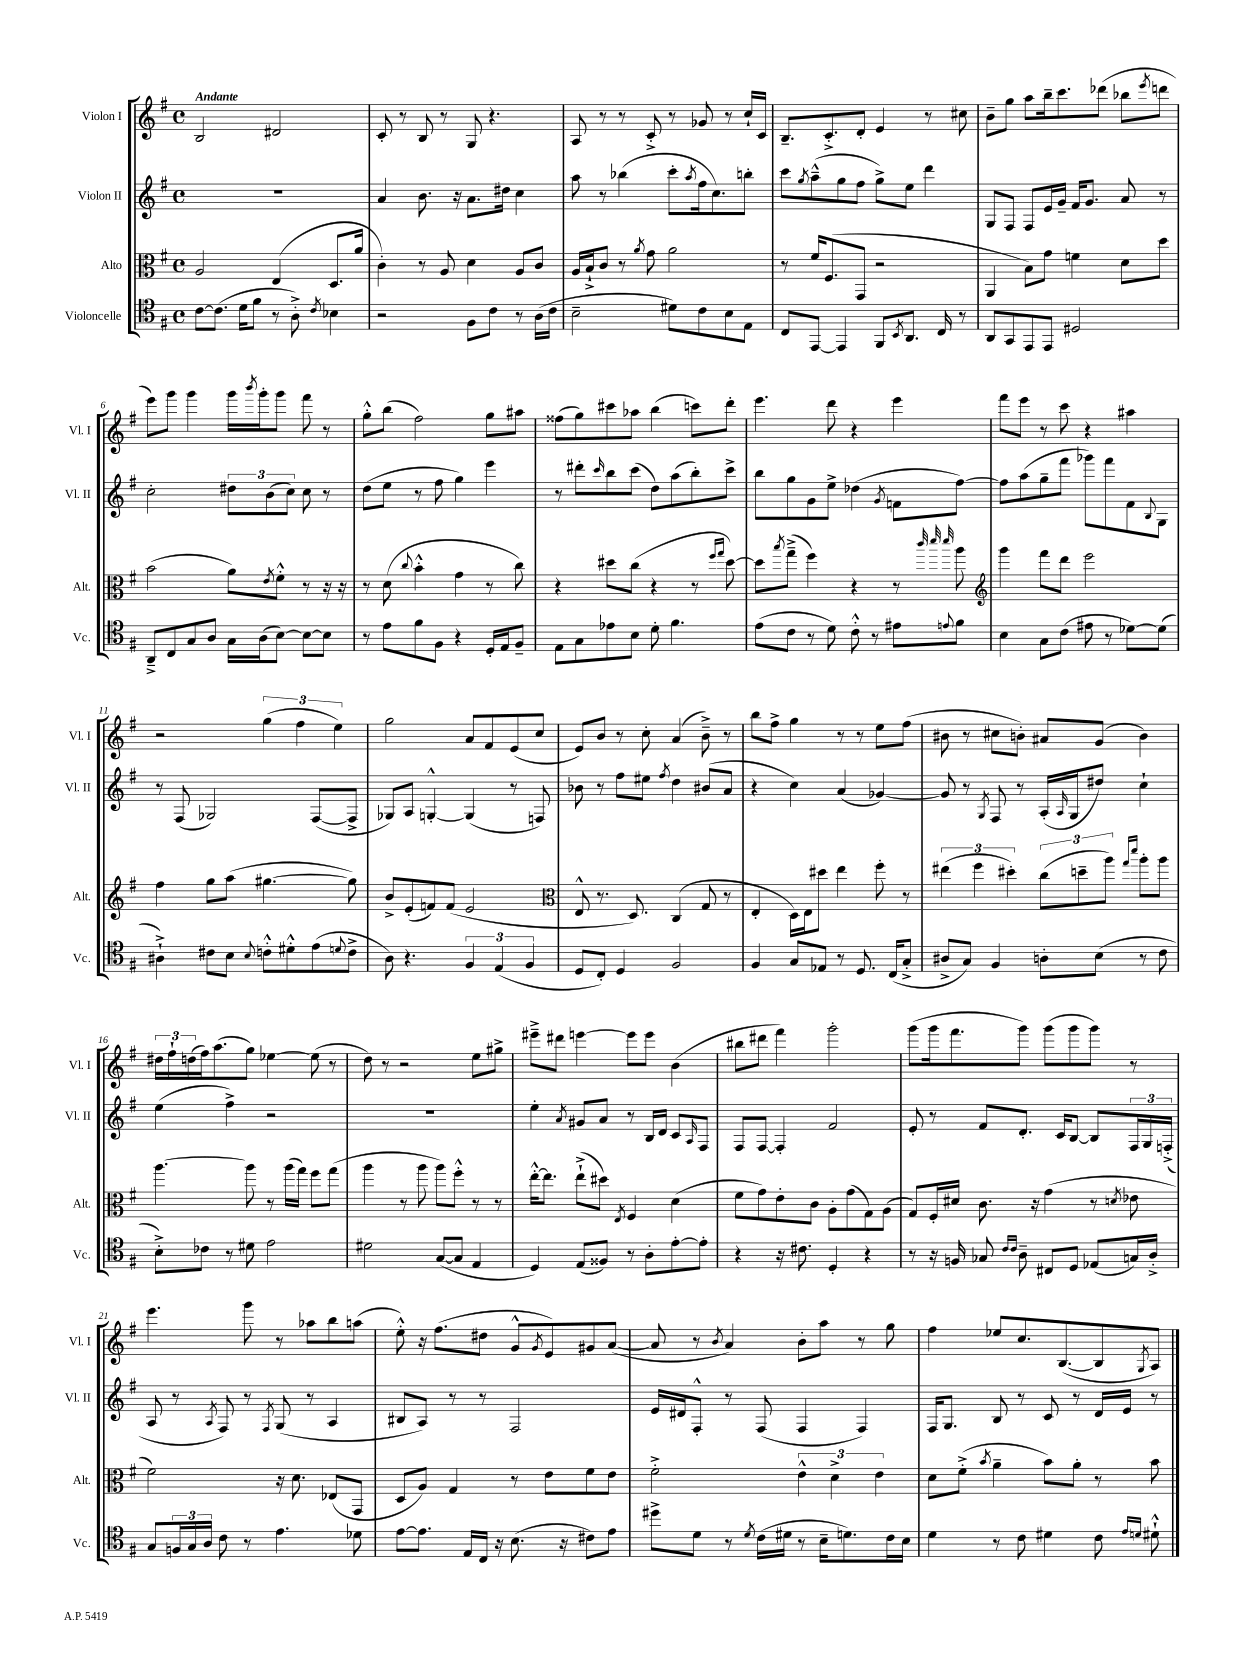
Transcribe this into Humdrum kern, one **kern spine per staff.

**kern	**kern	**kern	**kern
*part4	*part3	*part2	*part1
*staff4	*staff3	*staff2	*staff1
*I"Violoncelle	*I"Alto	*I"Violon II	*I"Violon I
*I'Vc.	*I'Alt.	*I'Vl. II	*I'Vl. I
*clefC4	*clefC3	*clefG2	*clefG2
*k[f#]	*k[f#]	*k[f#]	*k[f#]
*M4/4	*M4/4	*M4/4	*M4/4
*met(c)	*met(c)	*met(c)	*met(c)
=1	=1	=1	=1
!	!	!	!LO:TX:a:B:t=Andante
[8c\L	2A/	1r	2B/
(8.c\J]	.	.	.
16d\KL	.	.	.
8f#\J	.	.	.
8r	(4E/	.	2d#X/
8A'^\)	.	.	.
8qc/	.	.	.
4B-X\	8.D/L	.	.
.	16a/Jk	.	.
=2	=2	=2	=2
2r	4c'\)	4a/	8c'/
.	.	.	8r
.	8r	8.b\	8B/
.	8A/	.	8r
.	.	16r	.
8F#\L	4d\	8.a\L	8G/
8c\J	.	.	4.r
.	.	16dd#X\Jk	.
8r	8A/L	4cc\	.
(16A\LL	8c/J	.	.
16c\JJ	.	.	.
=3	=3	=3	=3
2B~\	16A/LL	8aa\	8A/
.	16B`^/J	.	.
.	8c/J	8r	8r
.	8r	(4bb-X\	8r
.	8qa/	.	.
.	8g\	.	8c'^/
8d#X\L)	2a\	8ccc'\L	8r
.	.	8qaa/	.
8c\	.	16ff#\k	8g-X/
.	.	8.cc\)	.
8B\	.	.	8r
8E\J	.	8bbn'\J	16cc`/LL
.	.	.	16c/JJ
=4	=4	=4	=4
8C/L	8r	8ccc\L	8.B~/L
.	.	8qgg/	.
[8EE/J	16f#/KL	(8aa~^^\	.
.	(8.F#/	.	8.c'^/
4EE/]	.	8gg\	.
.	8GG/J	8ff#\J	8d'/J
8FF#/L	2r	8gg^\L)	4e/
8qBB/	.	.	.
8.AA/J	.	8ee\J	.
.	.	4ddd\	8r
16C/	.	.	.
8r	.	.	8cc#X\
=5	=5	=5	=5
8AA/L	4AA/	8G/L	8b~\L
8GG/	.	8F#/J	8gg\J
8EE/	8B\L)	8F#/L	8aa\L
8EE/J	8g\J	16e/L	16bb~\k
.	.	16g~/JJ	8.ccc\
2D#X/	4fn\	16f#/KL	.
.	.	8.g/J	.
.	.	.	(8ddd-X\J
.	8d\L	8a/	8bb-X\L
.	.	.	8qeee/
.	8dd\J	8r	8dddn\J
!!LO:LB:g=z
=6	=6	=6	=6
8AA~^/L	(2b\	2cc'\	8eee\L)
8C/	.	.	8ggg\J
8G/	.	.	4ggg\
8A/J	.	.	.
16G\LL	8a\L)	12dd#X\L	16ggg\LL
.	.	.	8qbbb/
(16A\J	.	.	16ggg'\J
.	.	(12b\	.
.	8qe/	.	.
[8B\J)	8f#'^^\J	.	8ggg\J
.	.	12cc\J)	.
8B\L_	8r	8cc\	8fff#\
8B\J]	16r	8r	8r
.	16r	.	.
=7	=7	=7	=7
8r	8r	(8dd\L	8gg'^^\L
8e\L	(8d\	8ee\J	(8bb\J
.	8qqcc/	.	.
8f#\	4b'^^\	8r	2ff#\)
8F#\J	.	8ff#\	.
4r	4g\	4gg\)	.
16D'/LL	8r	4eee\	8gg\L
16E/J	.	.	.
8F#~/J	8cc\)	.	8aa#X\J
=8	=8	=8	=8
8E\L	4r	8r	(8ff##X\L
8G\	.	8ddd#X'\L	8gg\)
.	.	16qqccc/	.
8e-X\	8dd#X\L	8bb\	8ccc#X\
8B\J	(8cc\J	(8ccc\J	8aa-X\J
8d'\	4r	8dd\L)	(4bb\
4.f#\	.	(8aa\	.
.	8r	8bb'\)	8cccn\L)
.	16qqff#/LL	.	.
.	16qqgg/JJ	.	.
.	[8dd#\)	8ccc^\J	8ddd'\J
=9	=9	=9	=9
(8e\L	8dd#\L]	8bb\L	4.eee\
.	8qbb/	.	.
8c\J	(8gg~^\J	8gg\	.
8r	4ff#\)	8g\	.
8d\)	.	8ee^\J	8ddd\
8c'^^\	4r	(4dd-X\	4r
8r	.	.	.
.	.	8qg/	.
8e#X\L	8r	8fn\L	4eee\
.	32qqccc/	.	.
.	32qqddd/	.	.
8qqen/	32qqddd/	.	.
8f#\J	8aa\	[8ff#\J)	.
=10	=10	=10	=10
*	*clefG2	*	*
4B\	4ggg\	8ff#\L]	8fff#\L
.	.	(8aa\	8eee\J
8G\L	8fff#\L	8gg~\	8r
(8c\J	8ddd\J	8fff#\J	8ccc\
8e#X\	2eee\	8ggg-X\L)	4r
8r	.	8fff#\	.
[8d-X\L)	.	8f#\	4aa#X\
.	.	8qqB/	.
(8d-\J]	.	8G\J	.
!!LO:LB:g=z
=11	=11	=11	=11
4A#X`^\)	4ff#\	8r	2r
.	.	(8F#/	.
8c#X\L	8gg\L	2G-X/)	.
8B\J	(8aa\J	.	.
8qqB/	.	.	.
8cn'^^\L	[4.gg#X\	.	(6gg\
8d#X'^^\	.	.	.
.	.	.	6ff#\
(8e\	.	([8F#/L	.
.	.	.	6ee\)
8qqdn/	.	.	.
8c^\J	8gg#\])	8F#^/J]	.
=12	=12	=12	=12
8A\)	8b^/L	8G-X/L)	2gg\
4.r	(8e'/	8A/J	.
.	8fn/)	[4Gn'^^/	.
.	(8f/J	.	.
6F#/	2e/	(4G/]	8a/L
.	.	.	8f#/
(6E/	.	.	.
.	.	8r	(8e/
6F#/	.	.	.
.	.	8Fn/)	8cc/J
=13	=13	=13	=13
*	*clefC3	*	*
8D/L	8E^^/	8b-X\	8e/L)
8C'/J)	8.r	8r	8b/J
4D/	.	8ff#\L	8r
.	8.D/)	.	.
.	.	8ee#X\J	8cc'\
.	.	8qff#/	.
2F#/	(4C/	4dd\	(4a/
.	8G/	(8b#X/L	8b~^\)
.	8r	8a/J	8r
=14	=14	=14	=14
4F#/	4E'/	4r	8bb\L
.	.	.	8ff#^\J
8G/L	16D\LL)	4cc\)	4gg\
.	16E\J	.	.
8E-X/J	8dd#X\J	.	.
8r	4ee\	(4a/	8r
8.D/	.	.	8r
.	8ff#'\	[4g-X/)	8ee\L
(16C/KL	.	.	.
8G'^/J	8r	.	(8ff#\J
=15	=15	=15	=15
8A#X^/L	(6ee#X\	8g-/]	8b#X\
8G/J)	.	8r	8r
.	6ff#\	.	.
.	.	8qG/	.
4F#/	.	8F#/	8cc#X\L
.	6dd#X'\)	.	.
.	.	8r	8bn'\J)
8An'\L	(12cc\L	(16A'/LL	8a#X/L
.	.	16qqA/	.
.	.	16G/J	.
.	12ddn~\	.	.
(8B\J	.	8dd#X/J)	(8g/J
.	12aa\J)	.	.
.	16qqgg/LL	.	.
.	16qqddd/JJ	.	.
8r	8aa'\L	4cc`\	4b\)
8c\	8aa\J	.	.
!!LO:LB:g=z
=16	=16	=16	=16
8B'^\L)	[4.aa\	(4ee\	24dd#X\LL
.	.	.	24ff#`\
.	.	.	(24ddn\
8c-X\J	.	.	16ff#\J)
.	.	.	(8.aa\
8r	.	4ff#^\)	.
8d#X\	8aa\]	.	8gg\J)
2e\	8r	2r	[4ee-X\
.	(16aa\LL	.	.
.	16gg\JJ)	.	.
.	8ff#\L	.	(8ee-\]
.	(8gg\J	.	8r
=17	=17	=17	=17
2d#X\	4aa\	1r	8dd\)
.	.	.	8r
.	8r	.	2r
.	8aa\	.	.
([8G/L	8aa\L)	.	.
8G/J]	8ff#'^^\J	.	.
4E/	8r	.	8ee\L
.	8r	.	8gg#X^\J
=18	=18	=18	=18
4D/)	[16ee'^^\KL	4ee'\	8eee#X~^\L
.	8.ee\J]	.	.
.	.	.	8ddd#X\J
.	.	8qa/	.
(8E/L	(8ee`^\L	8g#X/L	[4eeen\
8F##X/J)	8dd#X\J)	8a/J	.
.	8qE/	.	.
8r	4F#/	8r	8eee\L]
8A'\L	.	16B/LL	8eee\J
.	.	16d/JJ	.
[8e'\	(4d\	8c/L	(4b\
.	.	16qqA/	.
8e'\J]	.	8F#/J	.
=19	=19	=19	=19
4r	8f#\L	8F#/L	8bb#X\L
.	8g\)	[8F#/J	8ddd#X\J
16r	8e'\	4F#'/]	4fff#\)
8.c#X\	.	.	.
.	8c\J	.	.
4D'/	8A'\L	2f#/	2ggg'\
.	(8g\	.	.
4r	8G\)	.	.
.	(8A\J	.	.
=20	=20	=20	=20
8r	8G/L)	8e'/	(8ggg\L
16r	16F#'/L	8r	16ggg\k
16Fn/	16d#X/JJ	.	8.fff#\
8G-X/	8.c\	8f#/L	.
16qqc/LL	.	.	.
16qqc/JJ	.	.	.
8A~\	.	8.d'/J	8ggg\J)
.	16r	.	.
8C#X/L	(4g\	.	(8ggg\L
.	.	16c/KL	.
8D/J	.	[8B/J	8ggg\
(8E-X/L	8r	8B/L]	8ggg\J)
.	8qdn/	.	.
16Gn/L)	8e-X\	24F#/L	8r
.	.	24G/	.
16A'^/JJ	.	.	.
.	.	(24Fn'^/JJ	.
!!LO:LB:g=z
=21	=21	=21	=21
8G/L	2f#\)	8A/	4.eee\
24Fn/L	.	8r	.
24G/	.	.	.
24A/JJ	.	.	.
.	.	8qA/	.
8c\	.	8F#/)	.
8r	.	8r	8ggg\
.	.	8qF#/	.
4.e\	16r	(8G/	8r
.	8.d\	.	.
.	.	8r	8aa-X\L
.	(8E-X/L	4A/	8bb\
8d-X\	8GG/J	.	(8aan\J
=22	=22	=22	=22
[8e\L	8D/L	8B#X/L	8ee'^^\)
8.e\J]	8A/J)	8A/J)	16r
.	.	.	(8.ff#\L
.	4G/	8r	.
16E/LL	.	.	.
16C/JJ	.	8r	8dd#X\J
16r	.	.	.
(8.B\	8r	2F#/	8g^^/L
.	.	.	8qg/
.	8e\L	.	8e/)
16r	.	.	.
8c#X\L)	8f#\	.	8g#X/
8e\J	8e\J	.	([8a/J
=23	=23	=23	=23
8dd#X^\L	2f#'^\	16e/LL	8a/]
.	.	16d#X/J	.
8d\J	.	8F#'^^/J	8r
.	.	.	8qb/
8r	.	8r	4a/)
8qd/	.	.	.
(16c\LL	.	(8F#/	.
16d#X\JJ	.	.	.
8r	6e^^\	4F#/	8b'\L
16B~\KL	.	.	8aa\J
.	6d^\	.	.
8.dn\)	.	.	.
.	.	4F#/)	8r
.	6e\	.	.
16c\L	.	.	8gg\
16B\JJ	.	.	.
=24	=24	=24	=24
4d\	8d\L	16F#/KL	4ff#\
.	.	8.G/J	.
.	(8f#'^\J	.	.
.	8qb/	.	.
8r	4a~\	8B/	8ee-X/L
8c\	.	8r	8.cc/
4d#X\	8b\L)	8c/	.
.	.	.	([8.B/
.	8a'\J	8r	.
8c\	8r	16d/LL	8B/]
.	.	16e/JJ	.
16qqe/LL	.	.	.
16qqdn/JJ	.	.	8qG/
8d#X`^^\	8b\	8r	8A/J)
==	==	==	==
*-	*-	*-	*-
